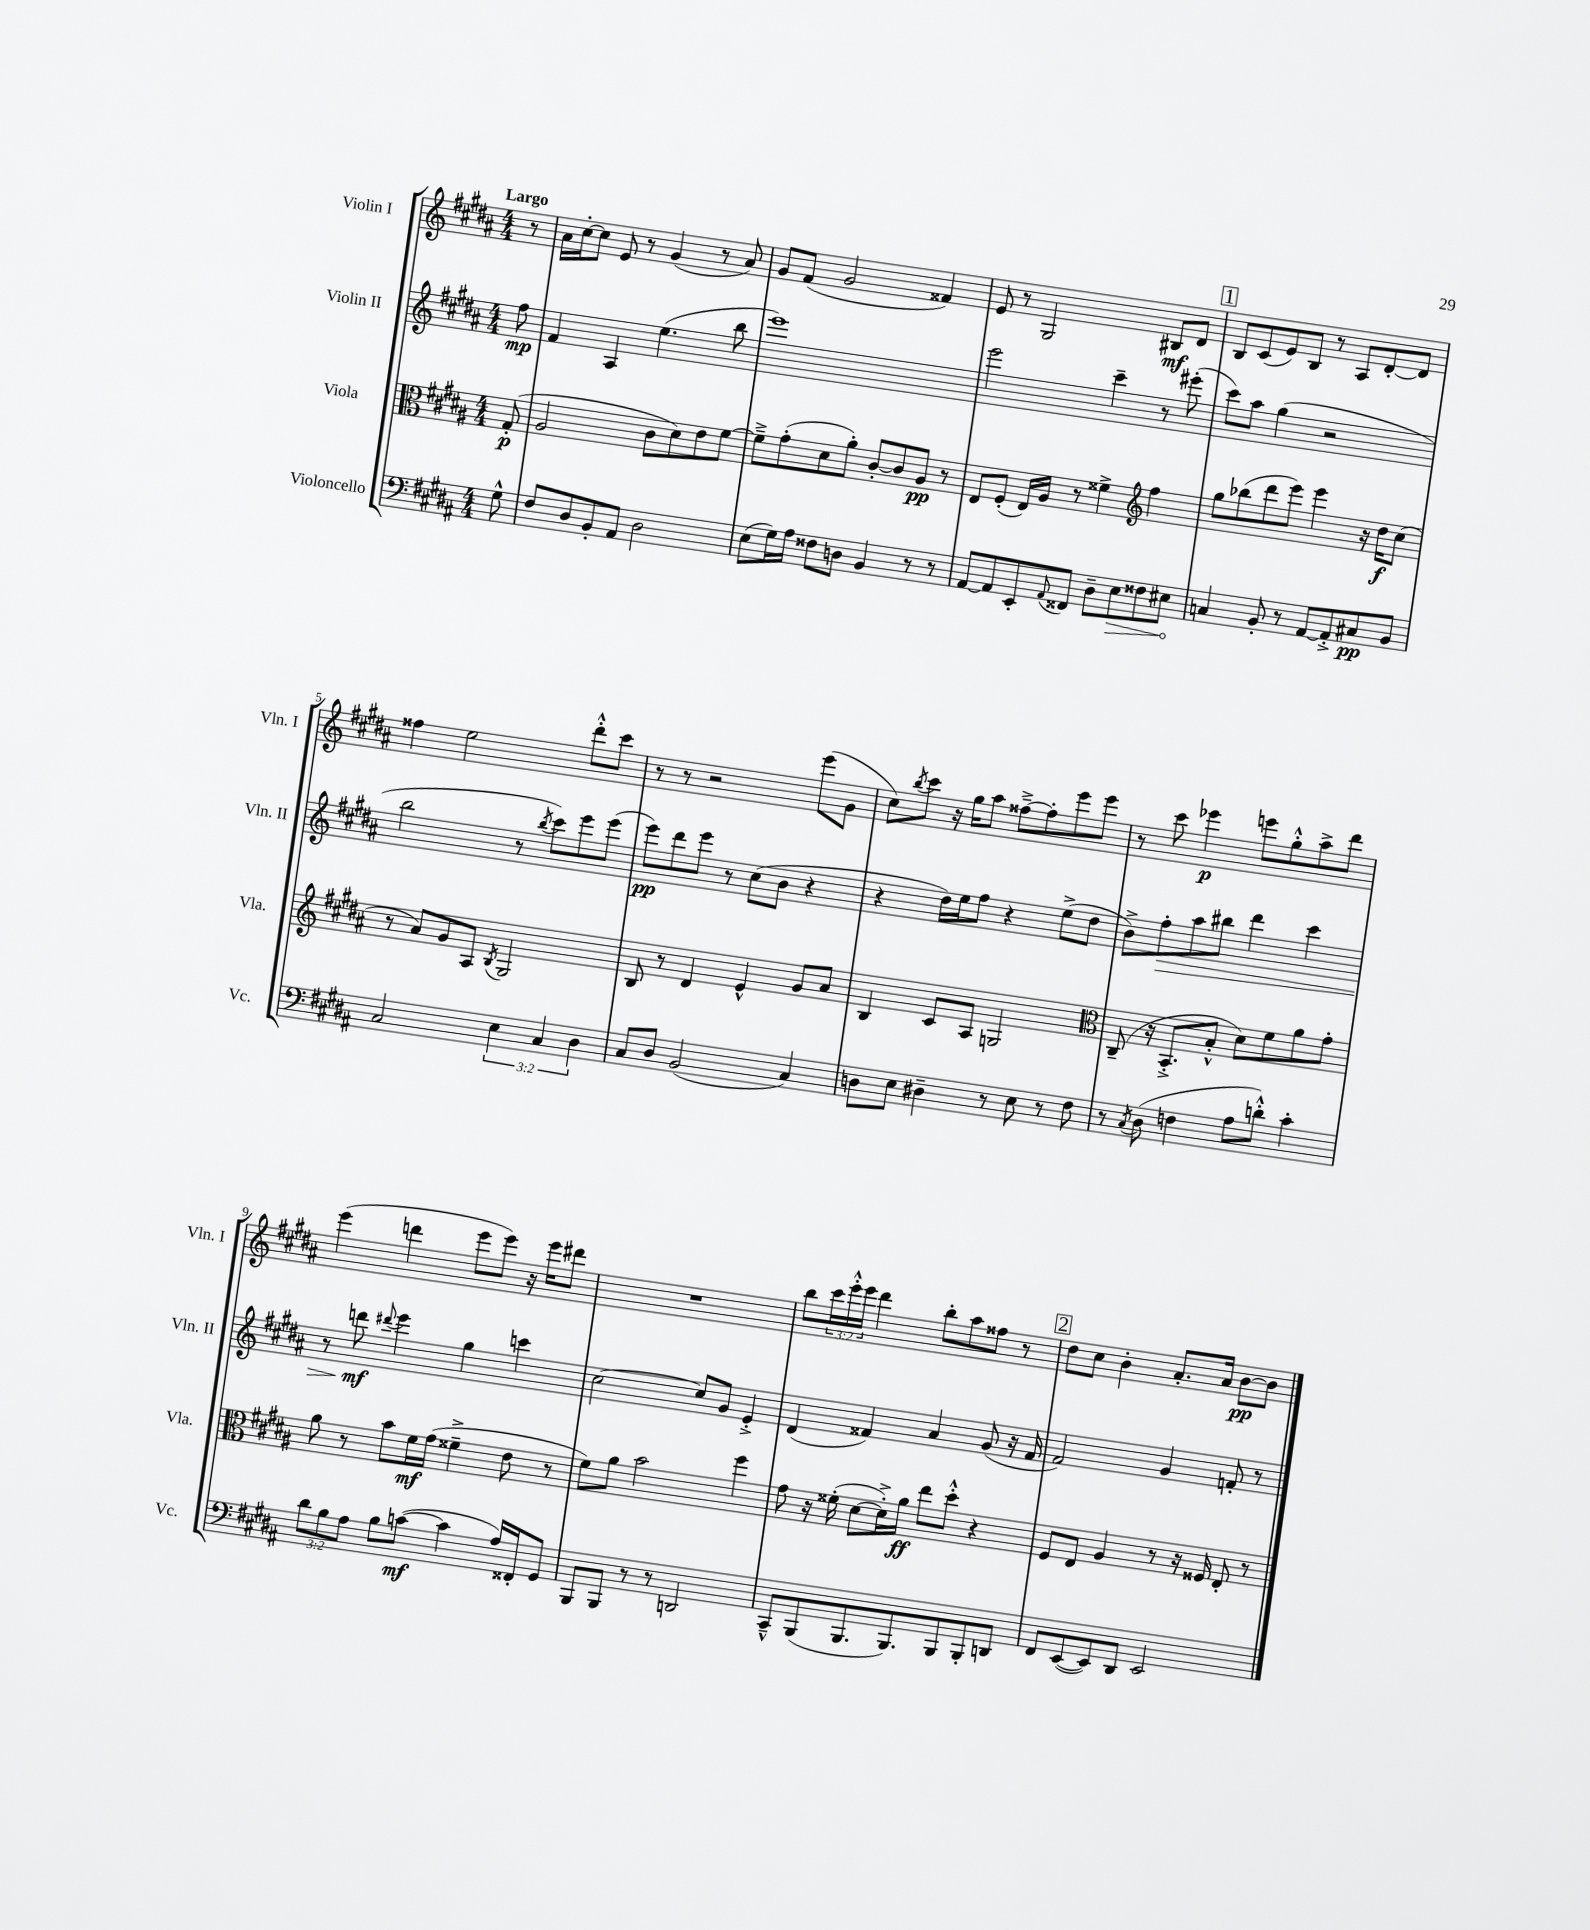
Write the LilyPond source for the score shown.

<<
\new StaffGroup <<
\new Staff = "s0" \with { instrumentName = "Violin I" shortInstrumentName = "Vln. I" } {
    \clef treble \key b \major \numericTimeSignature \time 4/4 \override Staff.TupletNumber.text = #tuplet-number::calc-fraction-text \partial 8 \tempo "Largo"
    r8 |
    ais'16 cis''16~-. cis''8 e'8 r8 gis'4( r8 ais'8) |
    gis'8 fis'8( gis'2 fisis'4) |
    e'8 r8 gis2 bis8\mf dis'8 |
    \mark \markup { \box "1" } b8 cis'8( e'8) b8 r8 ais8 dis'8~-. dis'8 |
    fisis''4 e''2 dis'''8-.-^ cis'''8 |
    r8 r8 r2 e'''8( gis'8 |
    cis''8) \acciaccatura { b''8 } cis'''8 r16 gis''16 ais''8 fisis''8~---> fisis''8-. e'''8 e'''8 |
    r8 cis'''8 ees'''4\p e'''8 gis''8-.-^ ais''8-> dis'''8 |
    e'''4( d'''4 e'''8 e'''8) r16 e'''16 dis'''8 |
    R1 |
    b''8 \tuplet 3/2 { cis'''16 e'''16-.-^ e'''16 } dis'''4 b''8-. ais''8 fisis''8 r8 |
    \mark \markup { \box "2" } dis''8 cis''8 b'4-. ais'8.-. ais'16 b'8~\pp b'8 \bar "|." |
}
\new Staff = "s1" \with { instrumentName = "Violin II" shortInstrumentName = "Vln. II" } {
    \clef treble \key b \major \numericTimeSignature \time 4/4 \partial 8
    fis''8\mp |
    fis'4 ais4 e''4.( b''8 |
    e'''1) |
    e'''2 cis'''4-- r8 eis'''8-.( |
    \mark \markup { \box "1" } cis'''8) ais''8 gis''4( r2 |
    b''2 r8 \acciaccatura { b''8 } cis'''8) e'''8 e'''8( |
    e'''8\pp) dis'''8 e'''8 r8 cis''8( b'8 r4 |
    r4 dis''16) e''16 fis''8 r4 e''8->( dis''8 |
    b'8->) fis''8-.\> ais''8 bis''8 dis'''4 cis'''4 |
    r8 d'''8\mf\! \appoggiatura { dis'''8 } e'''4 gis''4 c'''4 |
    cis''2~ cis''8 gis'8 e'4-.-> |
    dis'4( fisis'4) ais'4 gis'8( r16 fisis'16 |
    \mark \markup { \box "2" } fis'2) gis'4 f'8-. r8 \bar "|." |
}
\new Staff = "s2" \with { instrumentName = "Viola" shortInstrumentName = "Vla." } {
    \clef alto \key b \major \numericTimeSignature \time 4/4 \partial 8
    gis8-.\p( |
    ais2 cis'8 dis'8) e'8 fis'8~ |
    fis'8---> gis'8-.( dis'8 ais'8-.) cis'8~-. cis'8 ais8\pp r8 |
    e8 fis8-.( e16) ais16 r8 fisis'4-> \clef treble fis''4 |
    \mark \markup { \box "1" } gis''8 bes''8( dis'''8 e'''8) e'''4 r16 dis''16\f cis''8( |
    r8 ais'8) gis'8 ais8 \acciaccatura { b8 } gis2 |
    b8 r8 dis'4 e'4-^ gis'8 ais'8 |
    b4 cis'8 ais8 g2 |
    \clef alto cis8--( r16 b,8.-.-> b8-.-^ dis'8) fis'8 ais'8 gis'8-. |
    ais'8 r8 b'8 fis'16\mf gis'16( fisis'4---> e'8 r8 |
    fis'8) ais'8 b'2 fis''4 |
    gis'8 r16 fisis'16-.( dis'8~ dis'16-.->) ais'16\ff e''8 dis''8-.-^ r4 |
    \mark \markup { \box "2" } fis8 e8 ais4 r8 r16 fisis16 e8-. r8 \bar "|." |
}
\new Staff = "s3" \with { instrumentName = "Violoncello" shortInstrumentName = "Vc." } {
    \clef bass \key b \major \numericTimeSignature \time 4/4 \override Staff.TupletNumber.text = #tuplet-number::calc-fraction-text \partial 8
    gis8-^ |
    fis8 dis8 b,8-. ais,8 dis2 |
    e8( gis16) ais16 fisis8 d8 b,4 r8 r8 |
    ais,8~ ais,8 e,8-. \appoggiatura { ais,8 } fisis,8 dis8-- \once \override Hairpin.circled-tip = ##t e8\> fisis8 eis8\! |
    \mark \markup { \box "1" } c4 b,8-. r8 ais,8~ ais,8-.-> cis8\pp b,8 |
    cis2 \tuplet 3/2 { e4 cis4 dis4 } |
    cis8 dis8 b,2( cis4) |
    d8 e8 dis4-- r8 e8 r8 fis8 |
    r8 \acciaccatura { cis8 } dis8( f4 ais8 d'8-.-^) cis'4-. |
    \tuplet 3/2 { dis'8 b8 ais8 } b8 c'8~\mf( c'4 ais16) fisis,16-. gis,8 |
    b,,8 b,,8 r8 r8 d,2 |
    cis,8---^ b,,8( b,,8. b,,8.) b,,8 b,,8-. d,8 |
    \mark \markup { \box "2" } fis,8 e,8~( e,8) dis,8 e,2 \bar "|." |
}
>>
>>
